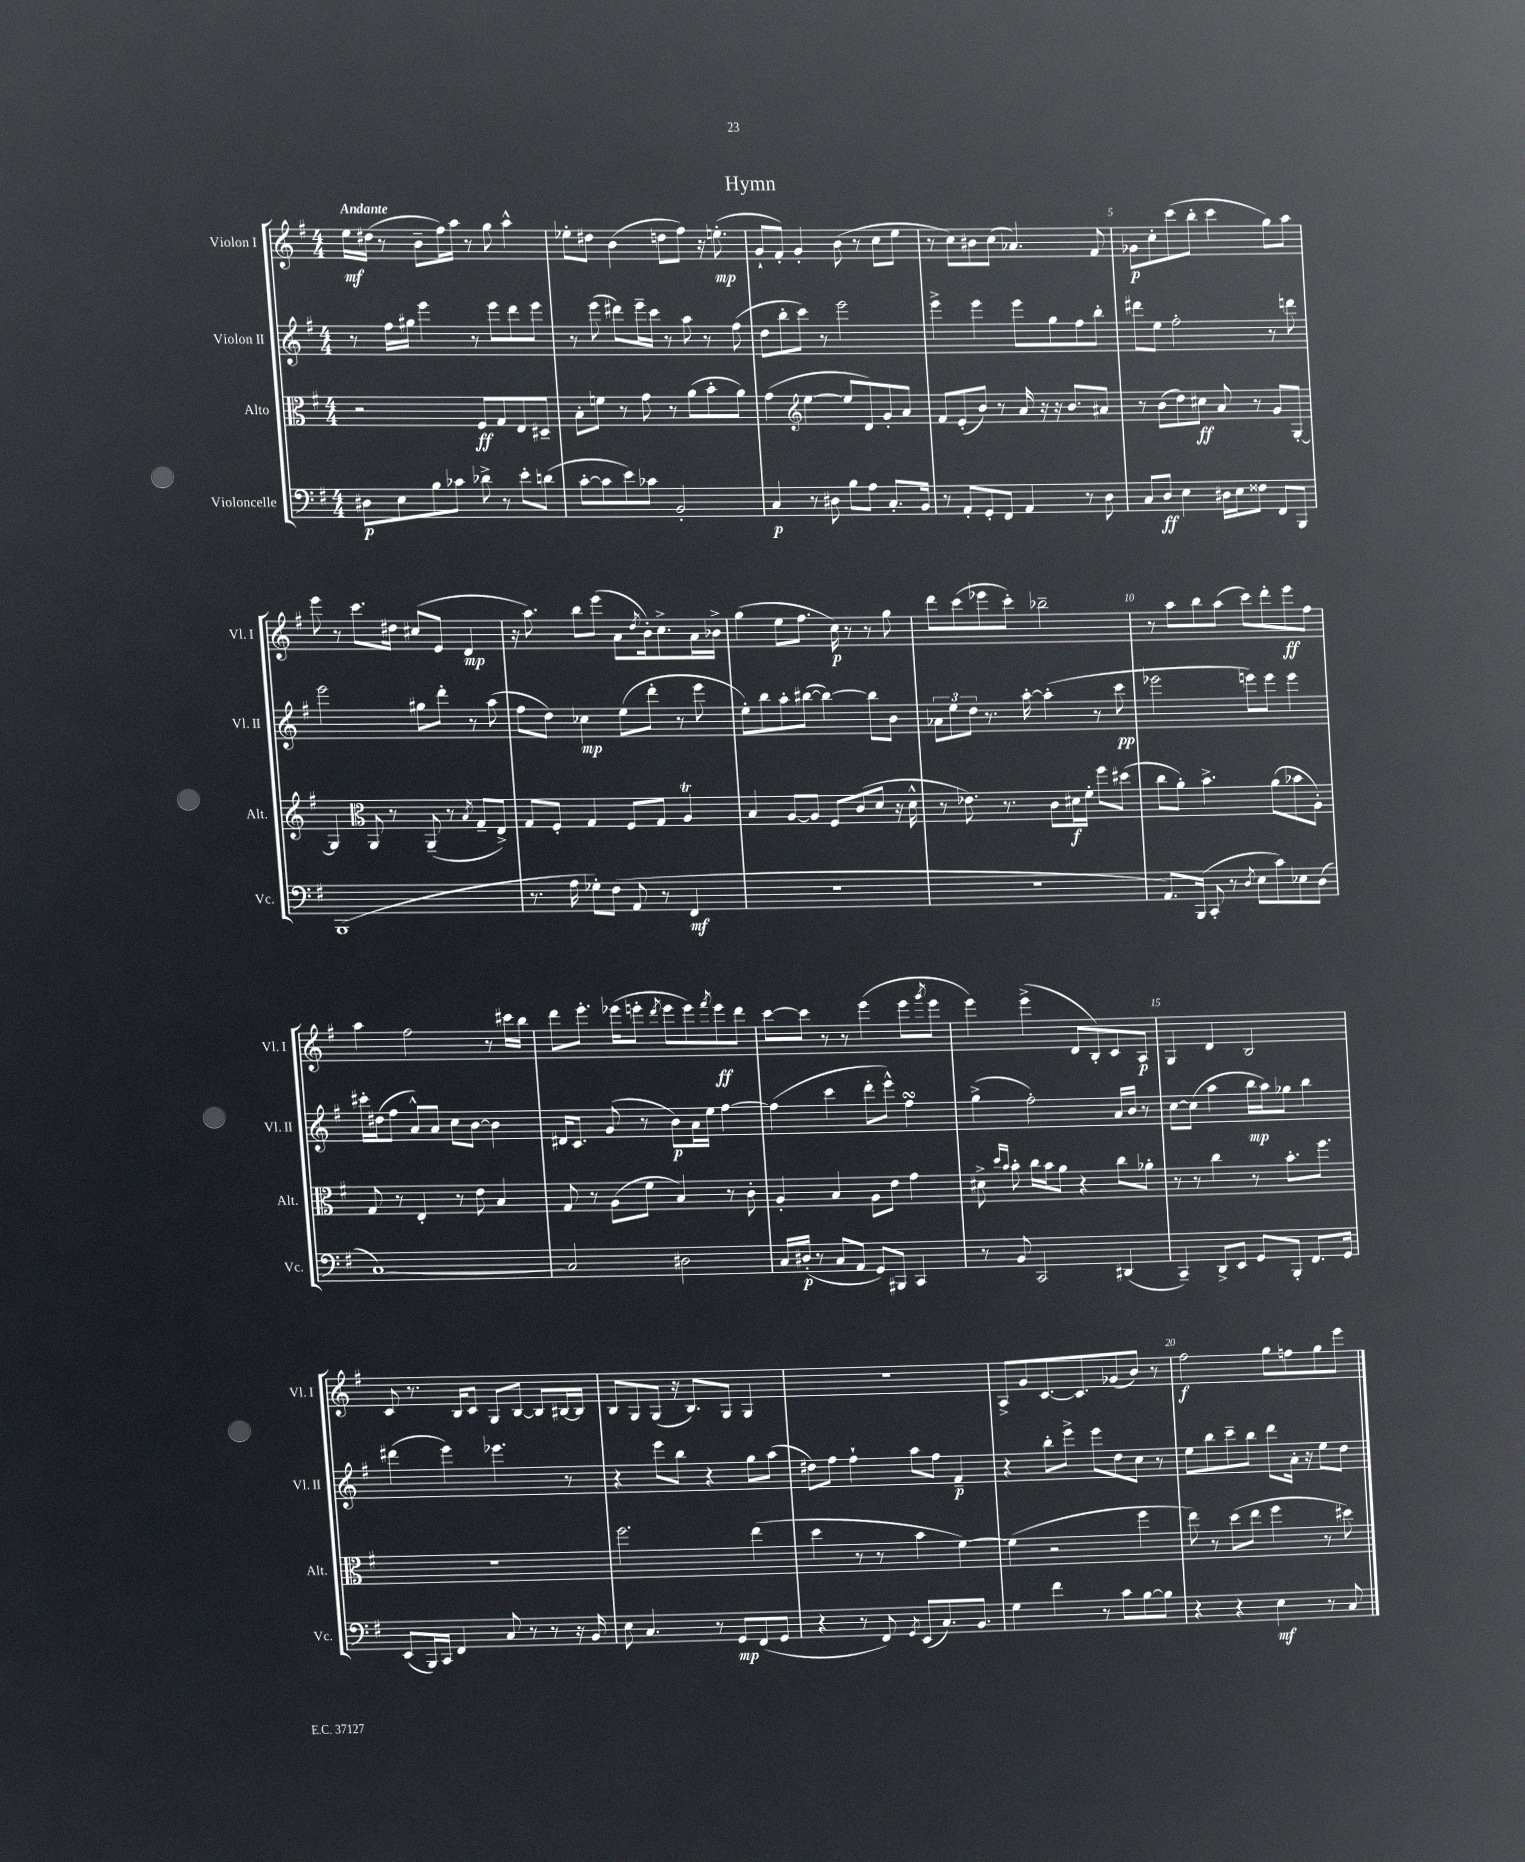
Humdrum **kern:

**kern	**dynam	**kern	**dynam	**kern	**dynam	**kern	**dynam
*part4	*part4	*part3	*part3	*part2	*part2	*part1	*part1
*staff4	*staff4	*staff3	*staff3	*staff2	*staff2	*staff1	*staff1
*I"Violoncelle	*	*I"Alto	*	*I"Violon II	*	*I"Violon I	*
*I'Vc.	*	*I'Alt.	*	*I'Vl. II	*	*I'Vl. I	*
*clefF4	*	*clefC3	*	*clefG2	*	*clefG2	*
*k[f#]	*	*k[f#]	*	*k[f#]	*	*k[f#]	*
*M4/4	*	*M4/4	*	*M4/4	*	*M4/4	*
=1	=1	=1	=1	=1	=1	=1	=1
!	!	!	!	!	!	!LO:TX:a:B:t=Andante	!
8D#X\L	p	2r	.	8r	.	16ee\LL	mf
.	.	.	.	.	.	(16dd#X\JJ	.
8E\	.	.	.	16ff#\LL	.	8r	.
.	.	.	.	16gg#X\JJ	.	.	.
8B\	.	.	.	4eee\	.	8b~\L	.
8c-X\J	.	.	.	.	.	16ff#\L)	.
.	.	.	.	.	.	16aa\JJ	.
8d-X^\	.	8F#/L	ff	8r	.	8r	.
8r	.	8G/	.	8eee\L	.	8gg\	.
8e'\L	.	8E/	.	8ddd\	.	4aa^^\	.
(8dn\J	.	8D#X~/J	.	8eee\J	.	.	.
=2	=2	=2	=2	=2	=2	=2	=2
[8c'\L	.	8B'\L	.	8r	.	8ee-X'\L	.
8c\]	.	8fn\J	.	(8eee\	.	8dd#X\J	.
8e\)	.	8r	.	8ddd#X\L)	.	(4b\	.
8c-X\J	.	8g\	.	16eee~\L	.	.	.
.	.	.	.	16ccc\JJ	.	.	.
2BB'/	.	8r	.	8r	.	8ddn\L	.
.	.	(8a\L	.	8aa\	.	8ff#\J)	.
.	.	8b'\	.	8r	.	16r	.
.	.	.	.	.	.	(8.een'\	mp
.	.	8a\J)	.	(8ff#\	.	.	.
=3	=3	=3	=3	=3	=3	=3	=3
4C/	p	(4g\	.	8dd\L	.	8g`/L	.
.	.	.	.	8bb'\	.	8f#'/J)	.
*	*	*clefG2	*	*	*	*	*
8r	.	[4ee\	.	8ccc\J)	.	4g'/	.
8D#X\	.	.	.	8r	.	.	.
8B\L	.	8ee/L]	.	2eee\	.	(8b\	.
8A\J	.	8d/)	.	.	.	8r	.
8.C'/L	.	8g'/	.	.	.	8cc\L	.
.	.	8a/J	.	.	.	8ee\J	.
16BB/Jk	.	.	.	.	.	.	.
=4	=4	=4	=4	=4	=4	=4	=4
8r	.	8f#/L	.	4eee^\	.	8r	.
8AA'/L	.	(8e'/	.	.	.	8cc\L)	.
8GG'/	.	8b/J)	.	4eee\	.	8b#X\	.
8FF#/J	.	8r	.	.	.	(8cc\J	.
4AA/	.	16a/	.	8eee\L	.	4.a-X/)	.
.	.	16r	.	.	.	.	.
.	.	16r	.	8gg\	.	.	.
.	.	8.b/L	.	.	.	.	.
8r	.	.	.	8ff#\	.	.	.
8D\	.	8a#X/J	.	8bb'\J	.	8f#/	.
=5	=5	=5	=5	=5	=5	=5	=5
8C/L	.	8r	.	8ddd#X\L	.	8g-X\L	p
8D/J	ff	(8b\L	.	8ee\J	.	8cc'\	.
4E\	.	8dd\)	.	2ff#'\	.	(8ccc\	.
.	.	8cc#X\J	ff	.	.	8bb'\J	.
16D#X\LL	.	8a/	.	.	.	4ccc\	.
16E\J	.	.	.	.	.	.	.
8F##X\J	.	8r	.	.	.	.	.
8FF#/L	.	8g/L	.	8r	.	8gg\L)	.
8BBB/J	.	[8G'/J	.	8dddn\	.	8aa\J	.
!!LO:LB:g=z
=6	=6	=6	=6	=6	=6	=6	=6
(1BBB	.	4G/]	.	2eee\	.	8eee\	.
.	.	.	.	.	.	8r	.
*	*	*clefC3	*	*	*	*	*
.	.	8AA/	.	.	.	8.ccc\L	.
.	.	8r	.	.	.	.	.
.	.	.	.	.	.	16dd#X\Jk	.
.	.	(8AA~/	.	8gg#X\L	.	(8cc#X/L	.
.	.	8r	.	8ddd'\J	.	8e/J	.
.	.	8qB/	.	.	.	.	.
.	.	8G~/L	.	8r	.	4d/	mp
.	.	8E^/J)	.	(8aa\	.	.	.
=7	=7	=7	=7	=7	=7	=7	=7
8.r	.	8G/L	.	8ff#\L	.	16r	.
.	.	.	.	.	.	8.aa\)	.
.	.	8F#'/J	.	8dd\J)	.	.	.
16A\	.	.	.	.	.	.	.
8G-X'\L)	.	4G/	.	4cc-X\	mp	8bb\L	.
(8F#\J	.	.	.	.	.	(8eee\J	.
8AA/	.	8F#/L	.	(8ee\L	.	8a\L	.
.	.	.	.	.	.	8qdd/	.
8r	.	8G/J	.	8ddd'\J	.	16b'\k)	.
.	.	.	.	.	.	8.cc^\	.
4FF#/	mf	4AT/	.	8r	.	.	.
.	.	.	.	8eee\	.	16a\L	.
.	.	.	.	.	.	16b-X^\JJ	.
=8	=8	=8	=8	=8	=8	=8	=8
1r	.	4B/	.	8ee'\L)	.	(4gg\	.
.	.	.	.	8bb\	.	.	.
.	.	[8A/L	.	8aa'\	.	8ee\L	.
.	.	8A/J]	.	([8bb#X\J	.	8.ff#\J	.
.	.	8F#/L	.	4bb#\_)	.	.	.
.	.	.	.	.	.	16cc\)	p
.	.	(8c/	.	.	.	8r	.
.	.	8d/J	.	8bb#\L]	.	8r	.
.	.	16r	.	8b\J	.	8gg\	.
.	.	16d^^\	.	.	.	.	.
=9	=9	=9	=9	=9	=9	=9	=9
1r	.	8r	.	12a-X\L	.	8ddd\L	.
.	.	.	.	12ee\	.	.	.
.	.	8.e-X\)	.	.	.	(8ccc\	.
.	.	.	.	12dd\J	.	.	.
.	.	.	.	8.r	.	8eee-X\	.
.	.	8.r	.	.	.	.	.
.	.	.	.	.	.	8ccc'\J)	.
.	.	.	.	[16aa'\	.	.	.
.	.	8c\L	.	(4aa'\]	.	2bb-X~\	.
.	.	16d#X\L	f	.	.	.	.
.	.	16f#'\JJ	.	.	.	.	.
.	.	8ff#\L	.	8r	.	.	.
.	.	(8dd#X\J	.	8ccc\	pp	.	.
=10	=10	=10	=10	=10	=10	=10	=10
8.AA/L)	.	8cc\L	.	2eee-X\	.	8r	.
.	.	8a'\J)	.	.	.	8aa\L	.
(16BBB/Jk	.	.	.	.	.	.	.
8CC'/	.	4.b^\	.	.	.	8bb\	.
8r	.	.	.	.	.	(8aa\J	.
8qD/	.	.	.	.	.	.	.
8E\L	.	.	.	8eeen\L)	.	8ccc\L)	.
8c\)	.	(8a\L	.	8eee\J	.	8ddd'\	.
8E-X\	.	8b-X\	.	4eee\	.	8eee\	ff
(8D\J	.	8A'\J)	.	.	.	8ff#\J	.
!!LO:LB:g=z
=11	=11	=11	=11	=11	=11	=11	=11
[1C)	.	8G/	.	16ccc#X'\LL	.	4aa\	.
.	.	.	.	(16dd#X\J	.	.	.
.	.	8r	.	8ff#\J	.	.	.
.	.	4E'/	.	8a^^/L)	.	2ff#\	.
.	.	.	.	8a/J	.	.	.
.	.	8r	.	8cc\L	.	.	.
.	.	8e\	.	[8b\J	.	.	.
.	.	4B/	.	4b\]	.	8r	.
.	.	.	.	.	.	16ccc#X\LL	.
.	.	.	.	.	.	16bb\JJ	.
=12	=12	=12	=12	=12	=12	=12	=12
2C/]	.	8G/	.	16d#X/KL	.	8ddd\L	.
.	.	.	.	8.c/J	.	.	.
.	.	8r	.	.	.	8.eee'\J	.
.	.	(8A\L	.	(8g/	.	.	.
.	.	.	.	.	.	(16eee-X\KL	.
.	.	8f#\J	.	8r	.	8eeen'\J	.
.	.	.	.	.	.	8qddd/	.
2D#X\	.	4B/)	.	8b\L)	p	8eee\L	.
.	.	.	.	16a\L	.	8eee\)	.
.	.	.	.	16ee\JJ	.	.	.
.	.	.	.	.	.	8qfff#/	.
.	.	8r	.	[4ff#\	.	8eee\	ff
.	.	8c'\	.	.	.	8ddd\J	.
=13	=13	=13	=13	=13	=13	=13	=13
16C/LL	.	4A'/	.	(4ff#\]	.	[8ccc\L	.
(16D#X'/JJ	p	.	.	.	.	.	.
8r	.	.	.	.	.	8ccc\J]	.
8C/L	.	4B/	.	4ccc\	.	8r	.
8AA/J	.	.	.	.	.	8r	.
8GG/L)	.	8A\L	.	8ddd'\L	.	(4eee\	.
8BBB#X/J	.	8e\J	.	8eee^^\J)	.	.	.
4CC/	.	4g\	.	4ff#sSsS\	.	8eee\L	.
.	.	.	.	.	.	8qggg/	.
.	.	.	.	.	.	8eee\J	.
=14	=14	=14	=14	=14	=14	=14	=14
8r	.	8d#X^\	.	(4gg^\	.	4eee\)	.
.	.	16qqdd/LL	.	.	.	.	.
.	.	16qqb/JJ	.	.	.	.	.
8BB/	.	8b'\	.	.	.	.	.
2CC/	.	16cc\LL	.	2ff#'\)	.	(4eee^\	.
.	.	16b\J	.	.	.	.	.
.	.	8a\J	.	.	.	.	.
.	.	4r	.	.	.	8d/L	.
.	.	.	.	.	.	8B'/)	.
(4DD#X/	.	8cc\L	.	16a/LL	.	8c/	.
.	.	.	.	16b/JJ	.	.	.
.	.	8a-X'\J	.	8r	.	8A/J	p
=15	=15	=15	=15	=15	=15	=15	=15
4CC~/)	.	8r	.	[8cc\L	.	4G/	.
.	.	8r	.	(8cc\J]	.	.	.
8DD^/L	.	4cc\	.	4aa\	.	4d/	.
8EE/J	.	.	.	.	.	.	.
8GG/L	.	8r	.	16bb\LL	mp	2B/	.
.	.	.	.	16aa\J)	.	.	.
8BBB'/J	.	8.b'\L	.	8gg-X\J	.	.	.
8.FF#/L	.	.	.	4bb\	.	.	.
.	.	8.ff#\J	.	.	.	.	.
16GG/Jk	.	.	.	.	.	.	.
!!LO:LB:g=z
=16	=16	=16	=16	=16	=16	=16	=16
(8EE/L	.	1r	.	(4ddd#X\	.	8c/	.
16BBB/L)	.	.	.	.	.	8.r	.
16CC/JJ	.	.	.	.	.	.	.
4FF#/	.	.	.	4eee\)	.	.	.
.	.	.	.	.	.	16B/KL	.
.	.	.	.	.	.	8c/J	.
8C/	.	.	.	4.eee-X\	.	8G/L	.
8r	.	.	.	.	.	[8B/J	.
8r	.	.	.	.	.	8B/L]	.
16r	.	.	.	8r	.	[16B#X/L	.
16BB/	.	.	.	.	.	16B#/JJ]	.
=17	=17	=17	=17	=17	=17	=17	=17
8E\	.	2.ff#\	.	4r	.	8B/L	.
4.C/	.	.	.	.	.	8G/	.
.	.	.	.	8eee\L	.	(8G/J	.
.	.	.	.	8bb\J	.	16r	.
.	.	.	.	.	.	8.B/L)	.
8r	.	.	.	4r	.	.	.
8GG/L	mp	.	.	.	.	8G/J	.
(8FF#/	.	(4ee\	.	8gg\L	.	4G/	.
8GG/J	.	.	.	(8aa\J	.	.	.
=18	=18	=18	=18	=18	=18	=18	=18
4r	.	4dd\	.	8dd#X\L)	.	1r	.
.	.	.	.	8ff#\J	.	.	.
8r	.	8r	.	4ff#`\	.	.	.
8FF#/)	.	8r	.	.	.	.	.
8qGG/	.	.	.	.	.	.	.
(8EE/L	.	4b\	.	8aa\L	.	.	.
8.C/)	.	.	.	8ff#\J	.	.	.
.	.	[4f#\)	.	4f#~/	p	.	.
8.BB/J	.	.	.	.	.	.	.
=19	=19	=19	=19	=19	=19	=19	=19
4G\	.	(4f#\]	.	4r	.	8A^/L	.
.	.	.	.	.	.	8g/	.
4f#\	.	2r	.	8bb'\L	.	[8.c/	.
.	.	.	.	8eee^\J	.	.	.
.	.	.	.	.	.	8.c/]	.
8r	.	.	.	8eee\L	.	.	.
8c\L	.	.	.	8dd\	.	(8g-X/	.
[8B\	.	4ff#\	.	8cc\J	.	8b/J)	.
8B\J]	.	.	.	8r	.	8r	.
=20	=20	=20	=20	=20	=20	=20	=20
4r	.	8ee\)	.	8ee\L	.	2ff#\	f
.	.	8r	.	8bb\	.	.	.
4r	.	(8dd\L	.	8ccc~\	.	.	.
.	.	8ee\J	.	8bb\J	.	.	.
4E\	mf	4ff#\	.	8ddd\L	.	8gg\L	.
.	.	.	.	16a'\Jk	.	8ffn\	.
.	.	.	.	16r	.	.	.
8r	.	8r	.	8ee\L	.	8gg\	.
8C/	.	8dd#X\)	.	8dd\J	.	8eee\J	.
==	==	==	==	==	==	==	==
*-	*-	*-	*-	*-	*-	*-	*-
